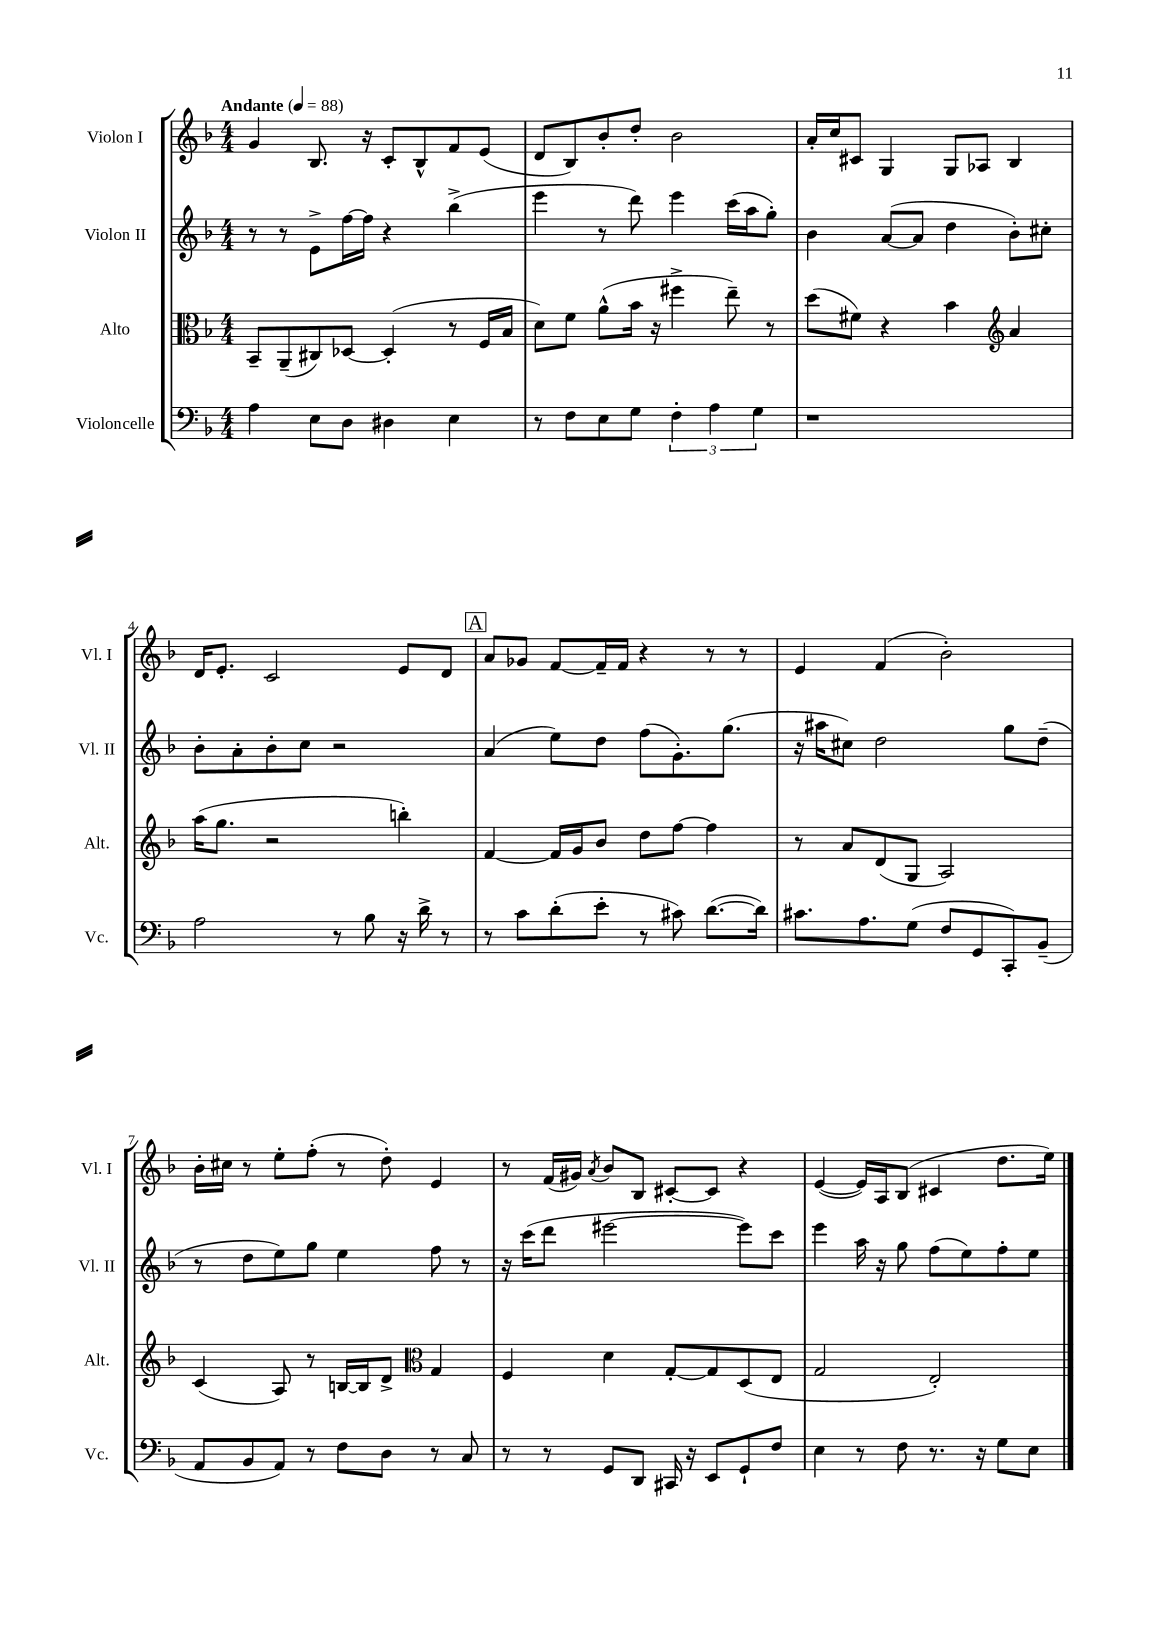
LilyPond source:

<<
\new StaffGroup <<
\new Staff = "s0" \with { instrumentName = "Violon I" shortInstrumentName = "Vl. I" } {
    \clef treble \key f \major \numericTimeSignature \time 4/4 \tempo "Andante" 4 = 88
    g'4 bes8. r16 c'8-. bes8-^ f'8 e'8( |
    d'8 bes8) bes'8-. d''8-. bes'2 |
    a'16-. c''16 cis'8 g4 g8 aes8 bes4 |
    d'16 e'8.-. c'2 e'8 d'8 |
    \mark \markup { \box "A" } a'8 ges'8 f'8~ f'16-- f'16 r4 r8 r8 |
    e'4 f'4( bes'2-.) |
    bes'16-. cis''16 r8 e''8-. f''8-.( r8 d''8-.) e'4 |
    r8 f'16( gis'16) \acciaccatura { a'8 } bes'8 bes8 cis'8~-. cis'8 r4 |
    e'4~( e'16) a16 bes8( cis'4 d''8. e''16) \bar "|." |
}
\new Staff = "s1" \with { instrumentName = "Violon II" shortInstrumentName = "Vl. II" } {
    \clef treble \key f \major \numericTimeSignature \time 4/4
    r8 r8 e'8-> f''16~ f''16 r4 bes''4->( |
    e'''4 r8 d'''8) e'''4 c'''16( a''16 g''8-.) |
    bes'4 a'8~( a'8 d''4 bes'8-.) cis''8-. |
    bes'8-. a'8-. bes'8-. c''8 r2 |
    \mark \markup { \box "A" } a'4( e''8) d''8 f''8( g'8.-.) g''8.( |
    r16 ais''16 cis''8) d''2 g''8 d''8--( |
    r8 d''8 e''8) g''8 e''4 f''8 r8 |
    r16 c'''16( d'''8 eis'''2~ eis'''8) c'''8 |
    e'''4 a''16 r16 g''8 f''8( e''8) f''8-. e''8 \bar "|." |
}
\new Staff = "s2" \with { instrumentName = "Alto" shortInstrumentName = "Alt." } {
    \clef alto \key f \major \numericTimeSignature \time 4/4
    bes,8-- a,8--( cis8) des8~ des4-.( r8 f16 bes16 |
    d'8) f'8 a'8-^( bes'16 r16 fis''4-> e''8--) r8 |
    d''8( fis'8) r4 bes'4 \clef treble a'4 |
    a''16( g''8. r2 b''4-.) |
    \mark \markup { \box "A" } f'4~ f'16 g'16 bes'8 d''8 f''8~ f''4 |
    r8 a'8 d'8( g8 a2) |
    c'4( a8) r8 b16~ b16 d'8-> \clef alto g4 |
    f4 d'4 g8~-. g8 d8( e8 |
    g2 e2-.) \bar "|." |
}
\new Staff = "s3" \with { instrumentName = "Violoncelle" shortInstrumentName = "Vc." } {
    \clef bass \key f \major \numericTimeSignature \time 4/4
    a4 e8 d8 dis4 e4 |
    r8 f8 e8 g8 \tuplet 3/2 { f4-. a4 g4 } |
    r1 |
    a2 r8 bes8 r16 d'16-> r8 |
    \mark \markup { \box "A" } r8 c'8 d'8-.( e'8-. r8 cis'8) d'8.~( d'16) |
    cis'8. a8. g8( f8 g,8 c,8-.) bes,8--( |
    a,8 bes,8 a,8) r8 f8 d8 r8 c8 |
    r8 r8 g,8 d,8 cis,16 r16 e,8 g,8-! f8 |
    e4 r8 f8 r8. r16 g8 e8 \bar "|." |
}
>>
>>
